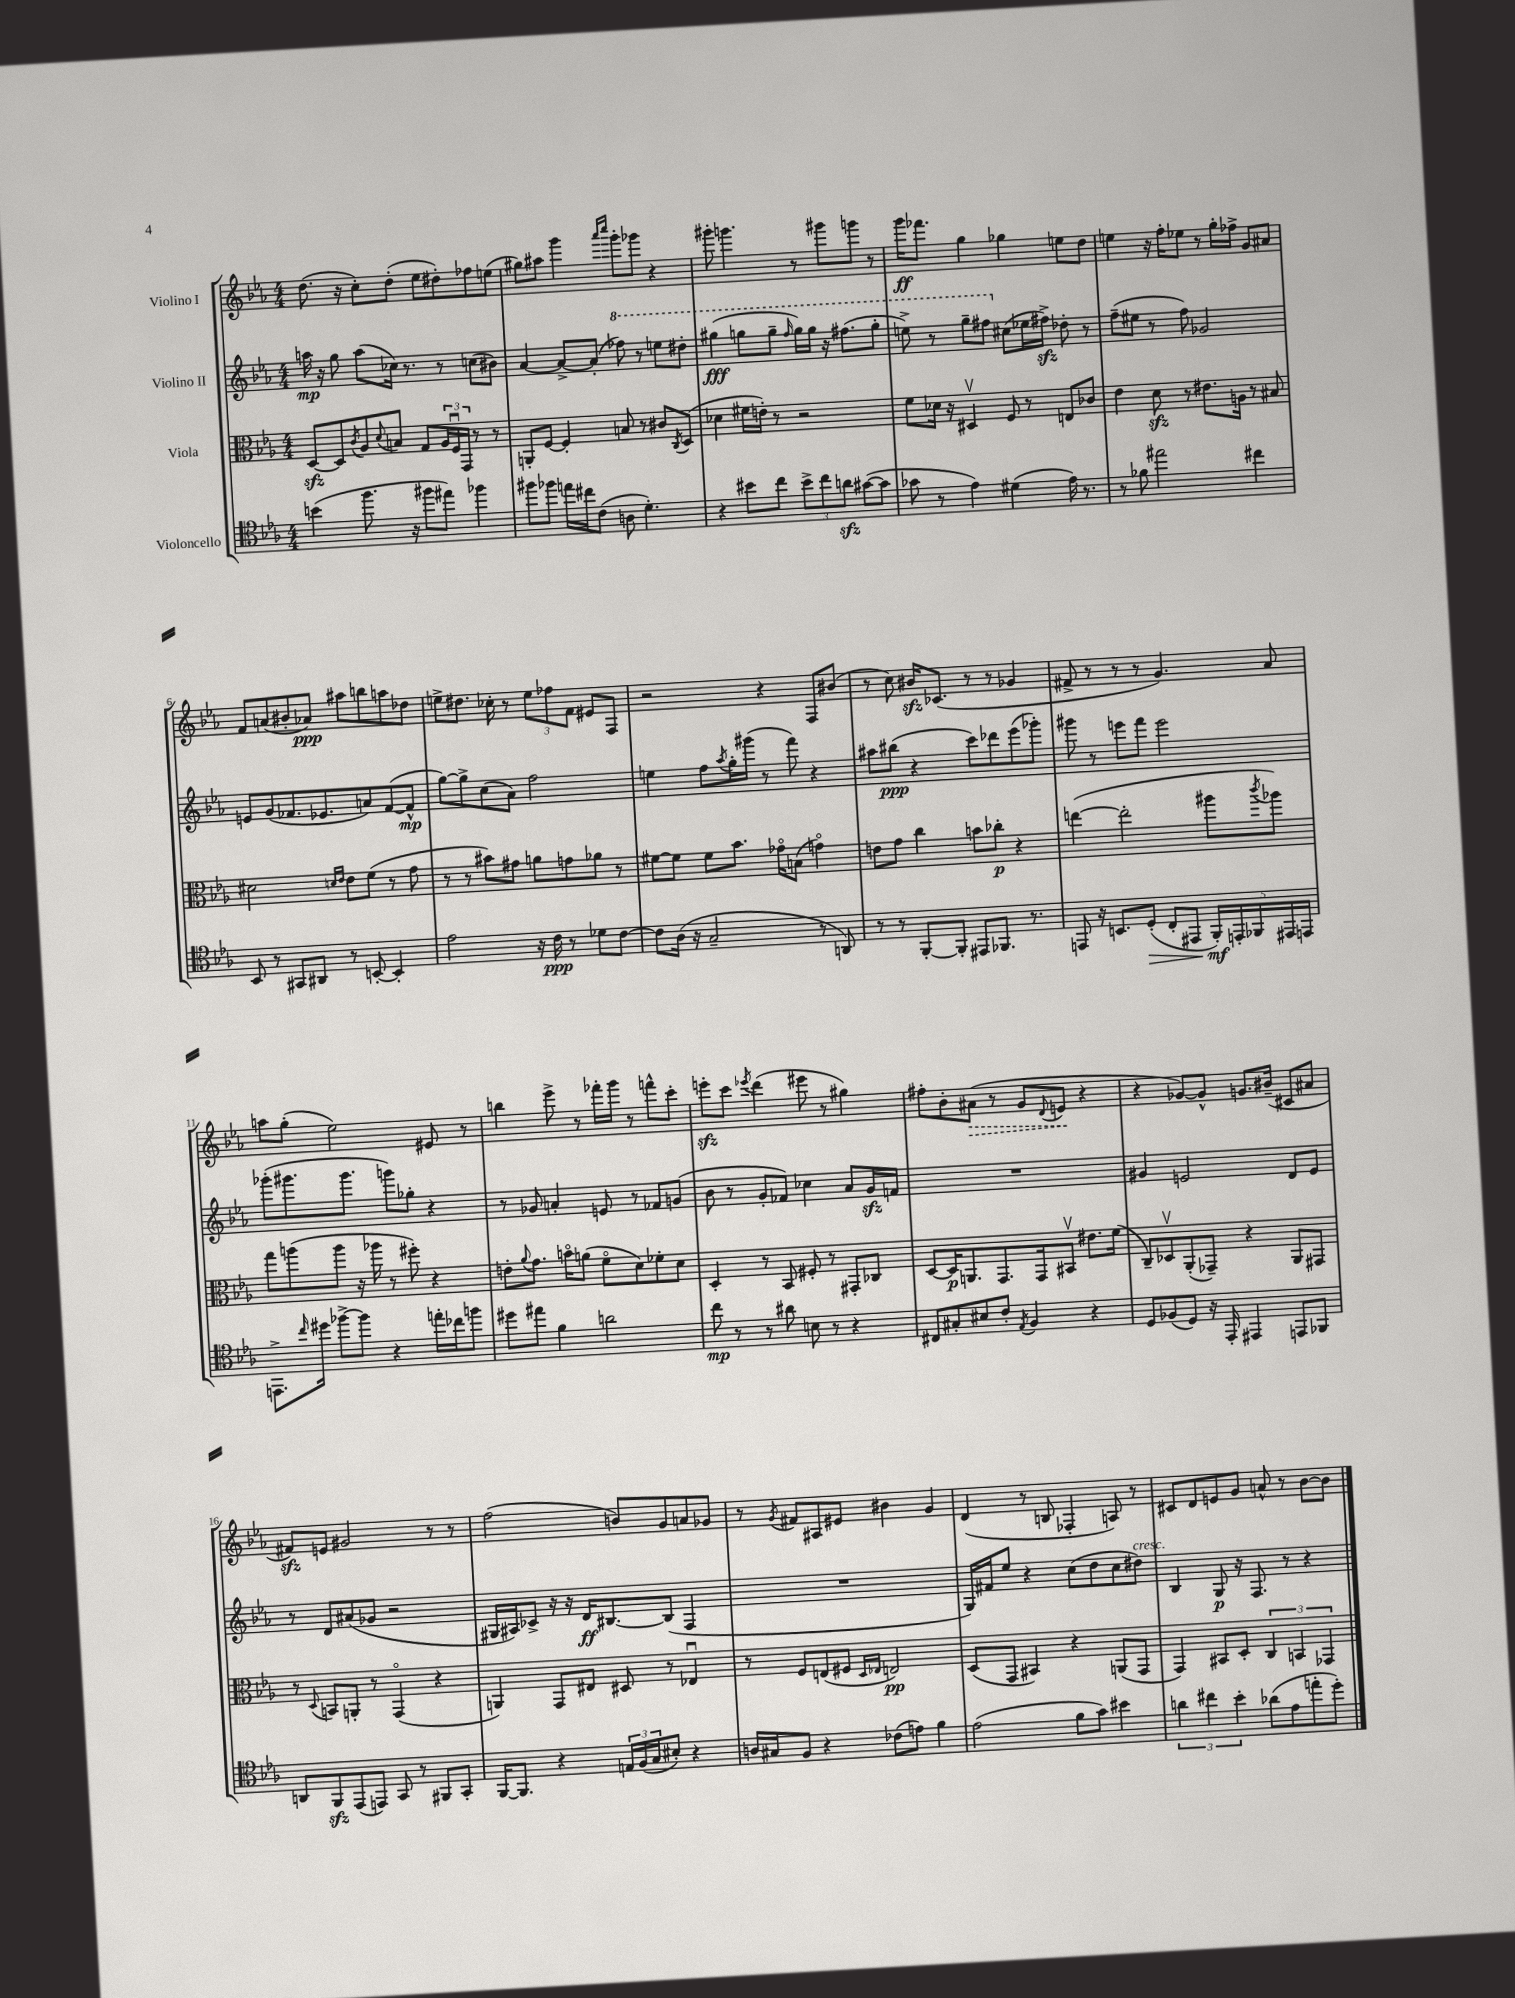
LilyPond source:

<<
\new StaffGroup <<
\new Staff = "s0" \with { instrumentName = "Violino I" } {
    \clef treble \key ees \major \numericTimeSignature \time 4/4
    d''8.( r16 c''8-.) d''8-.( ees''8 dis''8-.) fes''8 e''8( |
    gis''8) ais''8 g'''4 \grace { aes'''16 c''''16 } g'''8-. ges'''8 r4 |
    gis'''8-. g'''4. r8 gis'''8 g'''8 r8 |
    g'''16\ff fes'''8. g''4 ges''4 e''8 d''8 |
    e''4 r16 f''16-. ees''8 r8 g''16-. fes''16-> g'8 ais'8 |
    f'8 a'8( bis'8-. aes'8\ppp) ais''8 b''8 a''8 des''8 |
    e''8-> dis''8. ces''16-. r8 \tuplet 3/2 { e''8 fes''8 f'8 } eis'8 f8 |
    r2 r4 f8 bis'8( |
    r8 c''8) bis'16\sfz ces'8.( r8 r8 ges'4 |
    fis'8-> r8 r8 r8 g'4.) aes'8 |
    a''8 g''8-.( ees''2) eis'8 r8 |
    b''4 ees'''8-> r8 fes'''16-. g'''16 r8 f'''8-^ c'''8-. |
    e'''8-.\sfz c'''8 \acciaccatura { ees'''8 } d'''4( eis'''8 r8 gis''4) |
    fis''8-. bes'8-. \once \override Hairpin.style = #'dashed-line ais'8\>( r8 g'8 \appoggiatura { d'8 } e'8\! r4 |
    r4 ges'8~) ges'8-^ g'8. bis'16--( cis'8 ais'8 |
    fis'8\sfz) e'8 gis'2 r8 r8 |
    f''2( b'8) g'8 a'8 ges'8 |
    r8 \acciaccatura { g'8 } fis'8 ais8 eis'8 bis'4 g'4 |
    d'4( r8 b8 fes4-. a8) r8 |
    cis'8 d'8 e'8 g'8 a'8-^ r8 bes'8~ bes'8 \bar "|." |
}
\new Staff = "s1" \with { instrumentName = "Violino II" } {
    \clef treble \key ees \major \numericTimeSignature \time 4/4
    a''16\mp r16 g''8 a''8( ces''16) r8. r8 c''8( bis'8) |
    aes'4~ aes'8~-> aes'8-.( \ottava #1 fes'''8) r8 e'''8 dis'''8-. |
    gis'''4\fff( g'''8 g'''8-- \grace { f'''16 } g'''16) g'''16 r16 fis'''8.( g'''8-. |
    e'''8->) r8 g'''8-- fis'''8 \ottava #0 cis''8( ees''!16 fis''16->\sfz) des''8-. r8 |
    f''8--( eis''8 r8 f''8) ges'2 |
    e'8 g'8( fes'8. ees'8. a'8) fes'8~( fes'8-^\mp |
    g''8~) g''8-> c''8( aes'8) f''2 |
    e''4 f''8 \acciaccatura { aes''8 } g''16-. gis'''16( r8 f'''8) r4 |
    ais''8 bis''8\ppp( r4 c'''8) des'''8 ees'''8( ges'''8-.) |
    gis'''8 r8 e'''8 f'''8 e'''2 |
    ges'''8-.( gis'''8. gis'''8. g'''8) ges''8-. r4 |
    r8 ges'8 a'4-. e'8 r8 fes'8 g'8( |
    bes'8 r8 g'8-. fes'8) ces''4 aes'8 g'16\sfz f'16 |
    R1 |
    gis'4 e'2 d'8 e'8 |
    r8 d'8 ais'8( ges'8 r2 |
    gis16 ais16) ces'8-> r16 r16 d'16\ff bis8.~ bis8( f4 |
    R1 |
    g16) fis'16 ees''8 r4 c''8( d''8 c''8 dis''8^\markup { \italic "cresc." }) |
    bes4 g8\p r16 f8. r8 r4 \bar "|." |
}
\new Staff = "s2" \with { instrumentName = "Viola" } {
    \clef alto \key ees \major \numericTimeSignature \time 4/4
    d8~\sfz d8 \acciaccatura { c'8 } aes8 \appoggiatura { d'8 } b8 g8 \tuplet 3/2 { aes16 f16\downbow g,16 } r8 r8 |
    a,8-. f8~ f4-. b8 r8 cis'8 \acciaccatura { c8 } d8( |
    des'4 fis'16 e'16-.) r8 r2 |
    f'8 des'16 r16 dis4\upbow f8 r8 e8 ces'8 |
    ees'4 d'8\sfz r8 eis'8. a16 r8 bis8 |
    dis'2 \grace { d'16 ees'16 } ees'8 f'8( r8 g'8 |
    r8 r8 bis'8) gis'8 a'8 g'8 aes'8 r8 |
    fis'8~ fis'8 fis'8 bes'8. ges'16\flageolet b8( g'4\flageolet) |
    e'8 g'8 c''4 b'8 ces''8-.\p r4 |
    e''4~( e''2-. ais''8 \acciaccatura { c'''8 } aes''8) |
    g''8 a''8( a''8 r16 aes''16 r8 fis''8-.) r4 |
    e'8-. \appoggiatura { aes'8 } g'8. b'16\flageolet a'8( f'8\flageolet d'8) fes'8-. d'8 |
    d4-. r8 bes,8 fis8-. r8 gis,8-. ces8 |
    d8~ d16\p a,8. g,8. g,16 bis,8\upbow eis'8. f'16( |
    c8--) des8\upbow aes,8-.( ges,8--) r4 aes,8 gis,8 |
    r8 \appoggiatura { d8 } b,8 a,8-. r8 g,4\flageolet( r4 |
    a,4) g,8 eis8 dis8 r8 ees4\downbow |
    r8 f8 e8( fis8 \grace { d16 ees16 } e2\pp) |
    d8( g,8 bis,4) r4 a,8( g,8 |
    g,4) bis,8 d8-. \tuplet 3/2 { c4 b,4 ges,4 } \bar "|." |
}
\new Staff = "s3" \with { instrumentName = "Violoncello" } {
    \clef tenor \key ees \major \numericTimeSignature \time 4/4
    b'4( f''8. r16 fis''8 eis''8) fes''4 |
    fis''8 fes''8 e''16 cis''16 c'8( a8 d'4.-.) |
    r4 bis'8 c''8 \tuplet 3/2 { bis'8-> c''8 a'8\sfz } gis'8~( gis'8 |
    ges'8 r8 ees'4) dis'4( ees'16) r8. |
    r8 fes'8 eis''2 cis''4 |
    bes,8 r8 gis,8 ais,8 r8 b,8~-. b,4-. |
    ees'2 r16 c'16\ppp r8 des'8 c'8~ |
    c'8 aes16( r16 g2-- r8 a,8) |
    r8 r8 f,8~-. f,8-. eis,8 fes,8. r8. |
    e,8 r16 b,8. d8-.\>( c8-. eis,8 \tuplet 5/4 { f,16-.\mf\!) e,16-. fes,16 eis,16 e,16 } |
    e,8.-> \grace { c''16 } dis''16 fes''8~-> fes''8 r4 e''16-. ces''16 f''8 |
    dis''8 eis''8 f'4 a'2 |
    c''8\mp r8 r8 ais'8 b8 r8 r4 |
    cis8 gis8-. bis8 c'8-. \acciaccatura { ees8 } f4 r4 |
    d8 fes8( d8) r16 ees,16-. eis,4 e,8 fes,8 |
    a,8 f,8\sfz ees,8( e,8) g,8 r8 fis,8 g,8-. |
    f,16~ f,8. r4 \tuplet 3/2 { e16 f16( g16 } bis8-.) r4 |
    a16 gis16 f8 r4 ces'8( e'8) f'4 |
    ees'2( f'8 g'8) bis'4 |
    \tuplet 3/2 { a'4 cis''4 bes'4-. } aes'8( ees'8 e''8-. d''8-.) \bar "|." |
}
>>
>>
